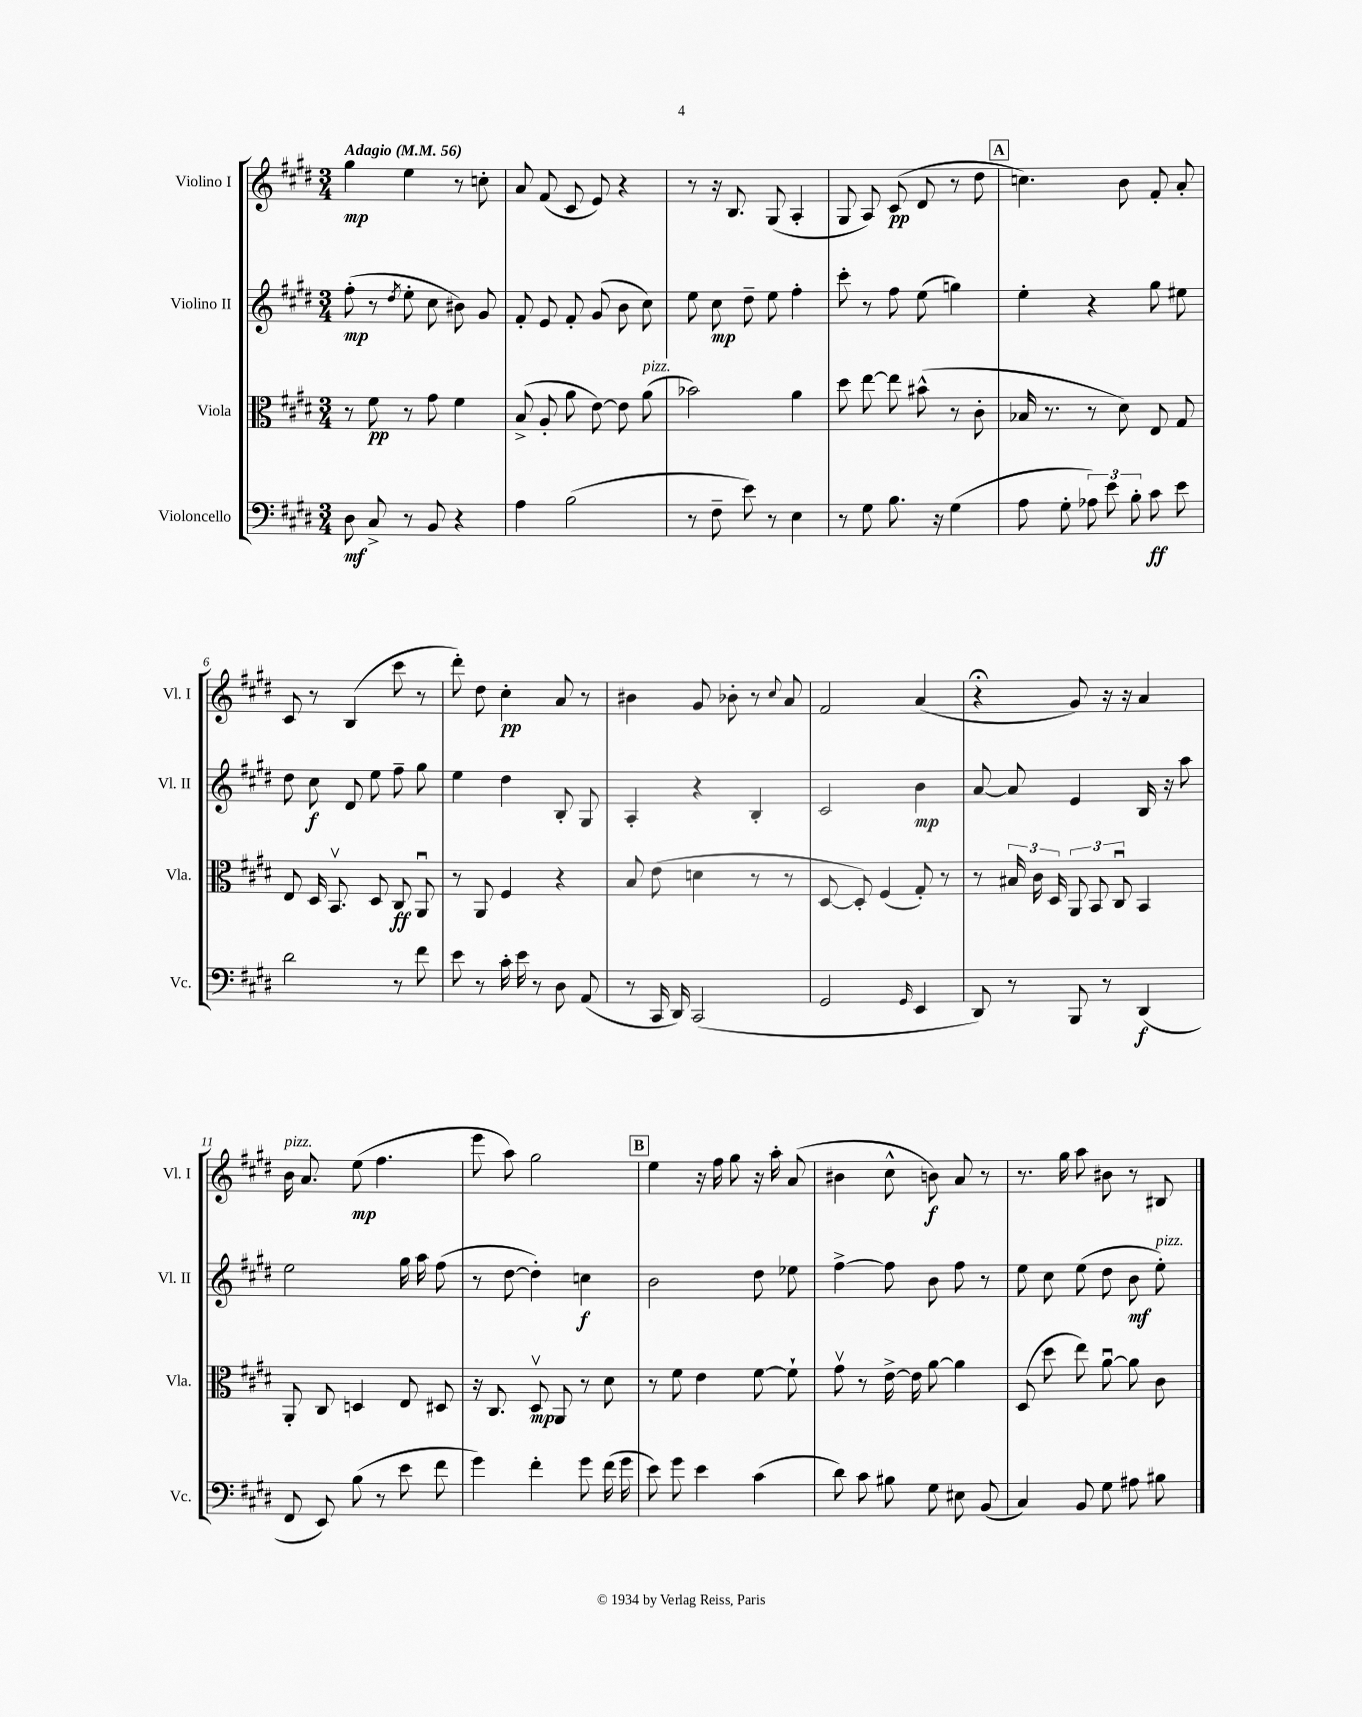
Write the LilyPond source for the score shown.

<<
\new StaffGroup <<
\new Staff = "s0" \with { instrumentName = "Violino I" shortInstrumentName = "Vl. I" } {
    \clef treble \key e \major \numericTimeSignature \time 3/4 \tempo "Adagio" 4 = 56
    \autoBeamOff gis''4\mp e''4 r8 c''8-. |
    a'8 fis'8( cis'8 e'8) r4 |
    r8 r16 b8. gis8( a4-. |
    gis8 a8) cis'8\pp( dis'8 r8 dis''8 |
    \mark \markup { \box "A" } c''4.) b'8 fis'8-. a'8-. |
    cis'8 r8 b4( cis'''8 r8 |
    dis'''8-.) dis''8 cis''4-.\pp a'8 r8 |
    bis'4 gis'8 bes'8-. r8 \appoggiatura { cis''8 } a'8 |
    fis'2 a'4( |
    r4\fermata gis'8) r16 r16 a'4 |
    b'16^\markup { \italic "pizz." } a'8. e''8\mp( fis''4. |
    e'''8 a''8) gis''2 |
    \mark \markup { \box "B" } e''4 r16 fis''16 gis''8 r16 a''16-. a'8( |
    bis'4 cis''8-^ b'8\f) a'8 r8 |
    r8. gis''16 a''8 bis'8 r8 bis8 \bar "|." |
}
\new Staff = "s1" \with { instrumentName = "Violino II" shortInstrumentName = "Vl. II" } {
    \clef treble \key e \major \numericTimeSignature \time 3/4
    \autoBeamOff fis''8-.\mp( r8 \acciaccatura { dis''8 } e''8-. cis''8 bis'8) gis'8 |
    fis'8-. e'8 fis'8-. gis'8( b'8 cis''8) |
    e''8 cis''8\mp dis''8-- e''8 fis''4-. |
    cis'''8-. r8 fis''8 e''8( g''4) |
    \mark \markup { \box "A" } e''4-. r4 gis''8 eis''8 |
    dis''8 cis''8\f dis'8 e''8 fis''8-- gis''8 |
    e''4 dis''4 b8-. gis8 |
    a4-. r4 b4-. |
    cis'2 b'4\mp |
    a'8~ a'8 e'4 b16 r16 a''8 |
    e''2 gis''16 a''16 fis''8( |
    r8 dis''8~ dis''4-.) c''4\f |
    \mark \markup { \box "B" } b'2 dis''8 ees''8 |
    fis''4~-> fis''8 b'8 fis''8 r8 |
    e''8 cis''8 e''8( dis''8 b'8\mf e''8-.^\markup { \italic "pizz." }) \bar "|." |
}
\new Staff = "s2" \with { instrumentName = "Viola" shortInstrumentName = "Vla." } {
    \clef alto \key e \major \numericTimeSignature \time 3/4
    \autoBeamOff r8 fis'8\pp r8 gis'8 fis'4 |
    b8->( a8-. a'8 e'8~) e'8 a'8^\markup { \italic "pizz." }( |
    bes'2) a'4 |
    dis''8 e''8~ e''8 bis'8-^( r8 cis'8-. |
    \mark \markup { \box "A" } bes16 r8. r8 dis'8) e8 gis8 |
    e8 dis16 b,8.\upbow dis8 cis8\ff a,8\downbow |
    r8 a,8 fis4 r4 |
    b8 e'8( d'4 r8 r8 |
    dis8~ dis8-.) fis4( gis8-.) r8 |
    r8 \tuplet 3/2 { bis16 cis'16 dis16 } \tuplet 3/2 { a,8 b,8 cis8\downbow } b,4 |
    a,8-. cis8 d4 e8 dis8 |
    r16 cis8. dis8\upbow\mp a,8 r8 dis'8 |
    \mark \markup { \box "B" } r8 fis'8 e'4 fis'8~ fis'8-! |
    gis'8\upbow r8 e'16~-> e'16 a'8~ a'4 |
    dis8( dis''8 e''8) a'8~\downbow a'8 cis'8 \bar "|." |
}
\new Staff = "s3" \with { instrumentName = "Violoncello" shortInstrumentName = "Vc." } {
    \clef bass \key e \major \numericTimeSignature \time 3/4
    \autoBeamOff dis8\mf cis8-> r8 b,8 r4 |
    a4 b2( |
    r8 fis8-- e'8) r8 e4 |
    r8 gis8 b8. r16 gis4( |
    \mark \markup { \box "A" } a8 gis8-. \tuplet 3/2 { aes8) e'8 b8-. } cis'8\ff e'8 |
    dis'2 r8 fis'8 |
    e'8 r8 cis'16-. e'16 r8 dis8 a,8( |
    r8 cis,16 dis,16) cis,2( |
    gis,2 \grace { gis,16 } e,4 |
    dis,8) r8 b,,8 r8 dis,4\f( |
    fis,8 e,8) b8( r8 e'8 fis'8 |
    gis'4) fis'4-. gis'8 fis'16( gis'16 |
    \mark \markup { \box "B" } e'8) gis'8 e'4 cis'4( |
    dis'8) cis'8 bis8 gis8 eis8 b,8( |
    cis4) b,8 gis8 ais8 bis8 \bar "|." |
}
>>
>>
